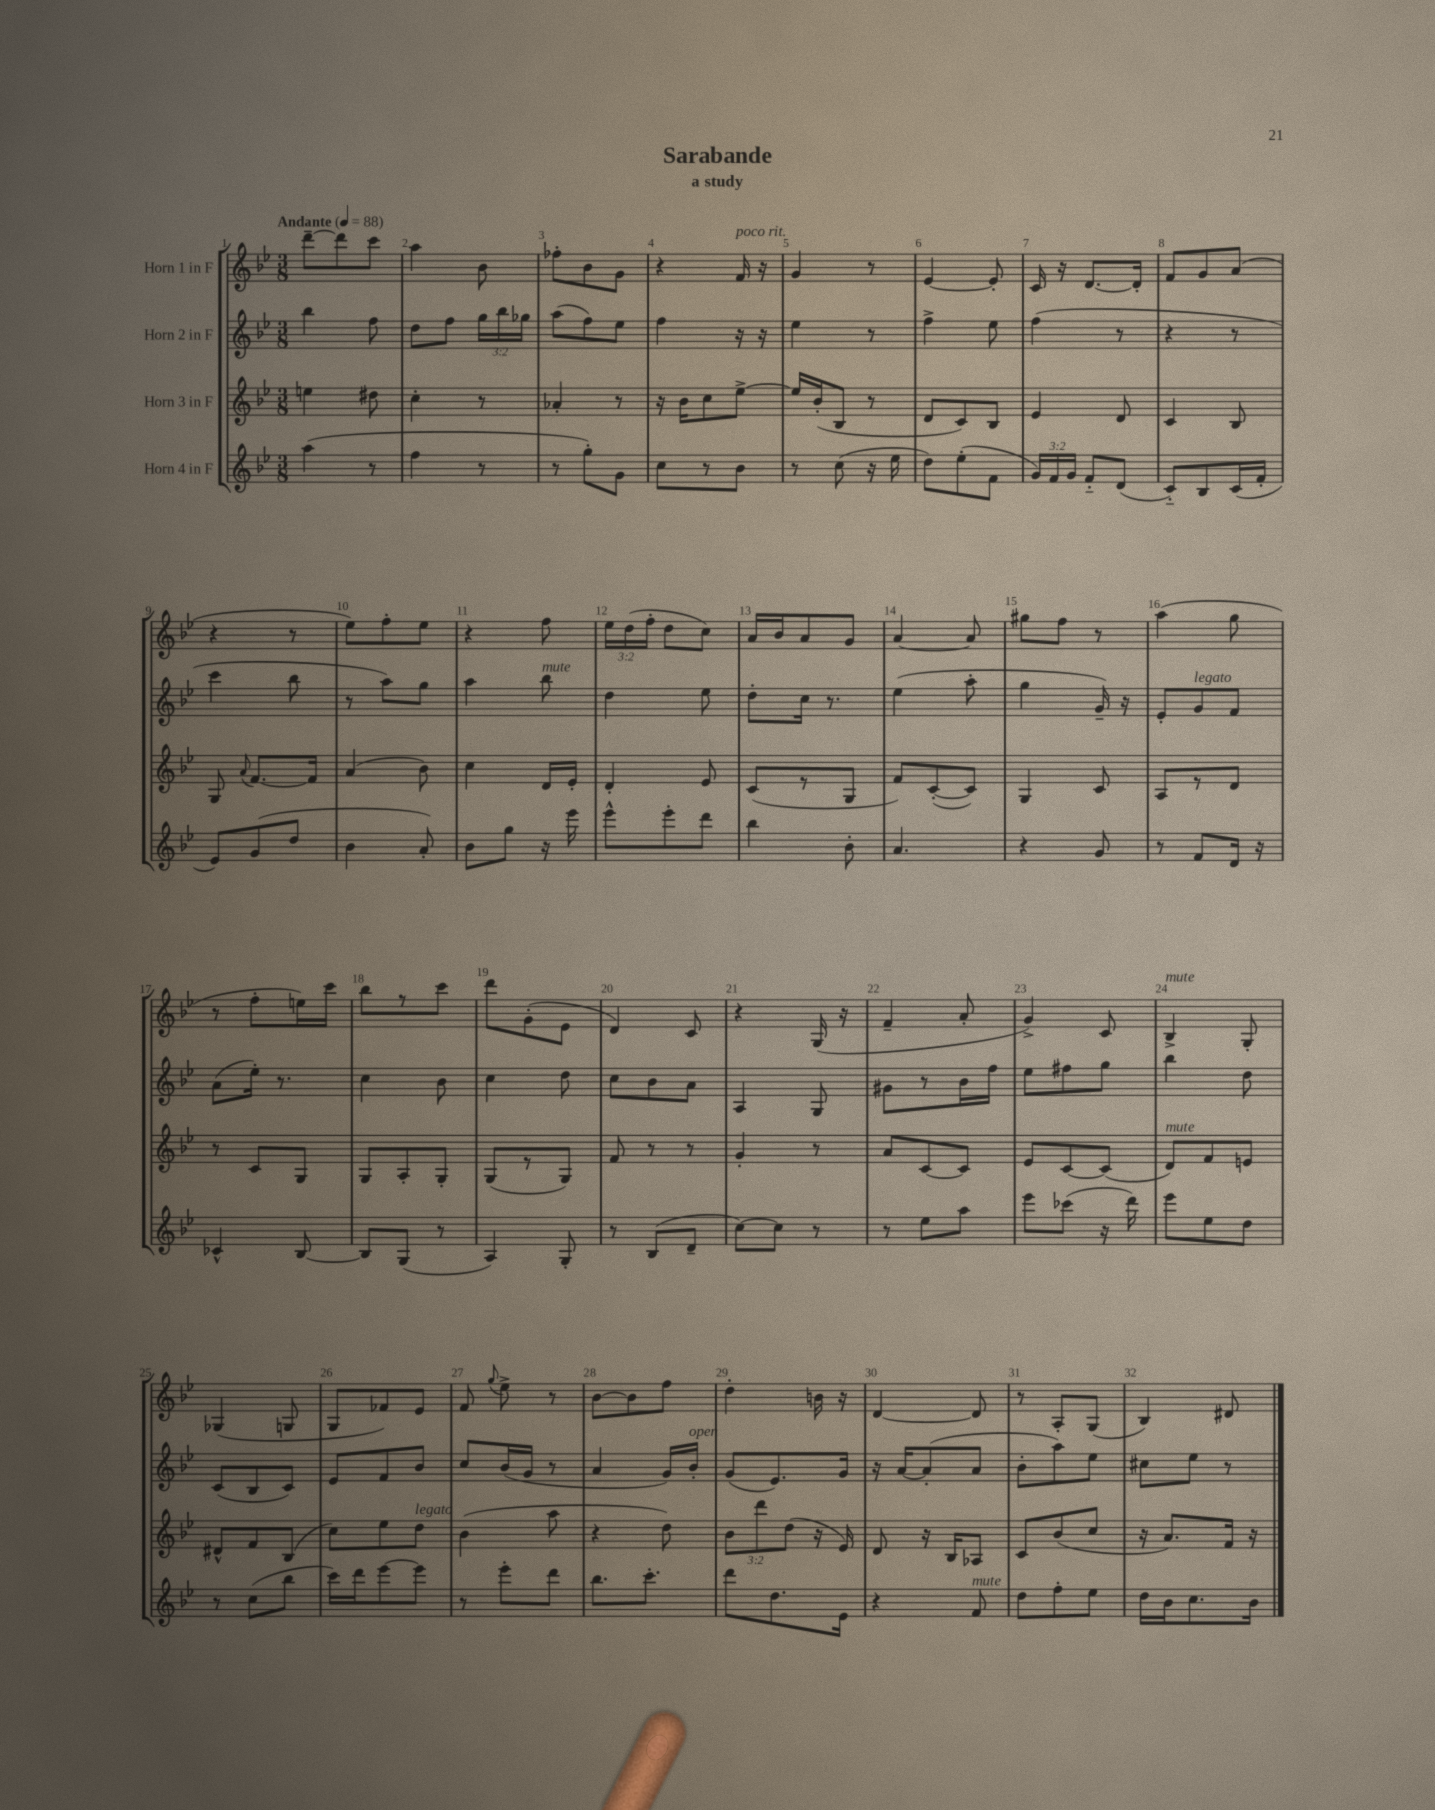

**kern	**kern	**kern	**kern
*part4	*part3	*part2	*part1
*staff4	*staff3	*staff2	*staff1
*I"Horn 4 in F	*I"Horn 3 in F	*I"Horn 2 in F	*I"Horn 1 in F
*clefG2	*clefG2	*clefG2	*clefG2
*k[b-e-]	*k[b-e-]	*k[b-e-]	*k[b-e-]
*M3/8	*M3/8	*M3/8	*M3/8
*MM88	*MM88	*MM88	*MM88
=1	=1	=1	=1
!	!	!	!LO:TX:a:B:t=Andante
(4aa\	4een\	4bb-\	[8ddd~\L
.	.	.	8ddd\]
8r	8dd#X\	8ff\	8ccc\J
=2	=2	=2	=2
4ff\	4cc'\	8dd\L	4aa\
.	.	8ff\J	.
8r	8r	24gg\LL	8b-\
.	.	24bb-\	.
.	.	24gg-X\JJ	.
=3	=3	=3	=3
8r	4a-X'/	(8aa\L	8ff-X'\L
8gg'\L)	.	8ff\)	8b-\
8g\J	8r	8ee-\J	8g\J
=4	=4	=4	=4
8cc\L	16r	4ff\	4r
.	16b-\KL	.	.
8r	8cc\	.	.
!	!	!	!LO:TX:a:i:t=poco rit.
8b-\J	[8ee-^\J	16r	16f/
.	.	16r	16r
=5	=5	=5	=5
8r	16ee-/LL]	4ee-\	4g/
.	(16b-'/J	.	.
(8cc\	8B-/J	.	.
16r	8r	8r	8r
16ee-\	.	.	.
=6	=6	=6	=6
8dd\L)	8d/L	4ff^\	[4e-/
(8ee-'\	8c/)	.	.
8f\J	8B-/J	8ee-\	8e-'/]
=7	=7	=7	=7
24g/LL)	4e-/	(4ff\	16c/
24f/	.	.	.
.	.	.	16r
24g/JJ	.	.	.
8f/L	.	.	[8.d/L
(8d/J	8d/	8r	.
.	.	.	16d'/Jk]
=8	=8	=8	=8
8c/L)	4c/	4r	8f/L
8B-/	.	.	8g/
(16c/L	8B-/	8r	(8a/J
16f'/JJ	.	.	.
!!LO:LB:g=z
=9	=9	=9	=9
8e-/L)	8G/	4ccc\	4r
.	8qqa/	.	.
(8g/	[8.f/L	.	.
8dd/J	.	8bb-\	8r
.	16f/Jk]	.	.
=10	=10	=10	=10
4b-\	(4a/	8r	8ee-\L)
.	.	8aa\L)	8ff'\
8a'/)	8b-\)	8gg\J	8ee-\J
=11	=11	=11	=11
8b-\L	4cc\	4aa\	4r
8gg\J	.	.	.
!	!	!LO:TX:a:i:t=mute	!
16r	16d/LL	8bb-\	8ff\
16eee-\	16e-'/JJ	.	.
=12	=12	=12	=12
8eee-^^\L	4d'/	4dd\	24ee-\LL
.	.	.	(24dd\
.	.	.	24ff'\JJ
8eee-'\	.	.	8dd\L
8ddd\J	8e-/	8ee-\	8cc\J)
=13	=13	=13	=13
4bb-\	(8c/L	8dd'\L	16a/LL
.	.	.	16b-/J
.	8r	16cc\Jk	8a/
.	.	8.r	.
8b-'\	8G/J	.	8g/J
=14	=14	=14	=14
4.a/	8f/L)	(4ee-\	[4a/
.	([8c'/	.	.
.	8c/J])	8aa'\	8a/]
=15	=15	=15	=15
4r	4G/	4gg\	8gg#X\L
.	.	.	8ff\J
8g/	8c/	16g~/)	8r
.	.	16r	.
=16	=16	=16	=16
8r	8A/L	8e-'/L	(4aa\
!	!	!LO:TX:a:i:t=legato	!
8f/L	8r	8g/	.
16d/Jk	8d/J	8f/J	8gg\
16r	.	.	.
!!LO:LB:g=z
=17	=17	=17	=17
4c-X^^/	8r	(8a\L	8r
.	8c/L	16ee-'\Jk)	8ff'\L
.	.	8.r	.
[8B-/	8G/J	.	16een\L)
.	.	.	16ccc\JJ
=18	=18	=18	=18
8B-/L]	8G/L	4cc\	8bb-\L
(8G/J	8A'/	.	8r
8r	8G'/J	8b-\	8ccc\J
=19	=19	=19	=19
4A/)	(8G/L	4cc\	8ddd\L
.	8r	.	(8g'\
8G'/	8G/J)	8dd\	8e-\J
=20	=20	=20	=20
8r	8f/	8cc\L	4d/)
(8B-/L	8r	8b-\	.
8d~/J	8r	8a\J	8c/
=21	=21	=21	=21
[8cc\L)	4g'/	4A/	4r
8cc\J]	.	.	.
8r	8r	8G/	(16G/
.	.	.	16r
=22	=22	=22	=22
8r	8a/L	8g#X\L	4f~/
8ee-\L	[8c/	8r	.
8aa\J	8c/J]	16b-\L	8a'/
.	.	16ff\JJ	.
=23	=23	=23	=23
8eee-\L	8e-/L	8ee-\L	4g^/)
(8ccc-X\J	[8c/	8ff#X\	.
16r	(8c/J]	8gg\J	8c/
16ddd\)	.	.	.
=24	=24	=24	=24
!	!	!	!LO:TX:a:i:t=mute
!	!LO:TX:a:i:t=mute	!	!
8eee-\L	8d/L)	4bb-\	4B-^/
8ee-\	8f/	.	.
8dd\J	8en/J	8dd\	8G'/
!!LO:LB:g=z
=25	=25	=25	=25
8r	8d#X^^/L	(8c/L	(4G-X/
(8cc\L	8f/	8B-/	.
8bb-\J	(8B-/J	8c/J)	8Gn/
=26	=26	=26	=26
16ccc\LL)	8cc\L)	8e-/L	8G/L
16ddd\J	.	.	.
[8eee-\	8ee-\	8f/	8f-X/)
!	!LO:TX:a:i:t=legato	!	!
8eee-\J]	8dd\J	8b-/J	8e-/J
=27	=27	=27	=27
8r	(4b-\	8cc/L	8f/
.	.	.	8qqgg/
8eee-'\L	.	(16b-/L	8ee-^\
.	.	16g/JJ	.
8ddd\J	8aa\	8r	8r
=28	=28	=28	=28
8.bb-\L	4r	4a/	[8b-\L
.	.	.	8b-\]
8.ccc'\J	.	.	.
.	8dd\)	16g/LL)	8ff\J
!	!	!LO:TX:a:i:t=open	!
.	.	16b-'/JJ	.
=29	=29	=29	=29
8ddd\L	12b-\L	(8g/L	4dd'\
.	12ddd\	.	.
8.dd\	.	8.e-/)	.
.	(12dd\J	.	.
.	16r	.	16bn\
16e-\Jk	16e-/)	16g/Jk	16r
=30	=30	=30	=30
4r	8d/	16r	[4d/
.	.	[16a/KL	.
.	16r	(8a'/]	.
.	16B-/KL	.	.
!LO:TX:a:i:t=mute	!	!	!
8f/	8A-X/J	8a/J	8d/]
=31	=31	=31	=31
8dd\L	8c/L	8b-'\L	8r
8ff'\	(8b-/	8aa\)	8A'/L
8ee-\J	8cc/J	8ee-\J	(8G/J
=32	=32	=32	=32
16dd\LL	16r	8cc#X\L	4B-/)
16b-\J	8.a/L)	.	.
8.cc\	.	8ee-\J	.
.	16f/Jk	8r	8d#X/
16b-\Jk	16r	.	.
==	==	==	==
*-	*-	*-	*-
